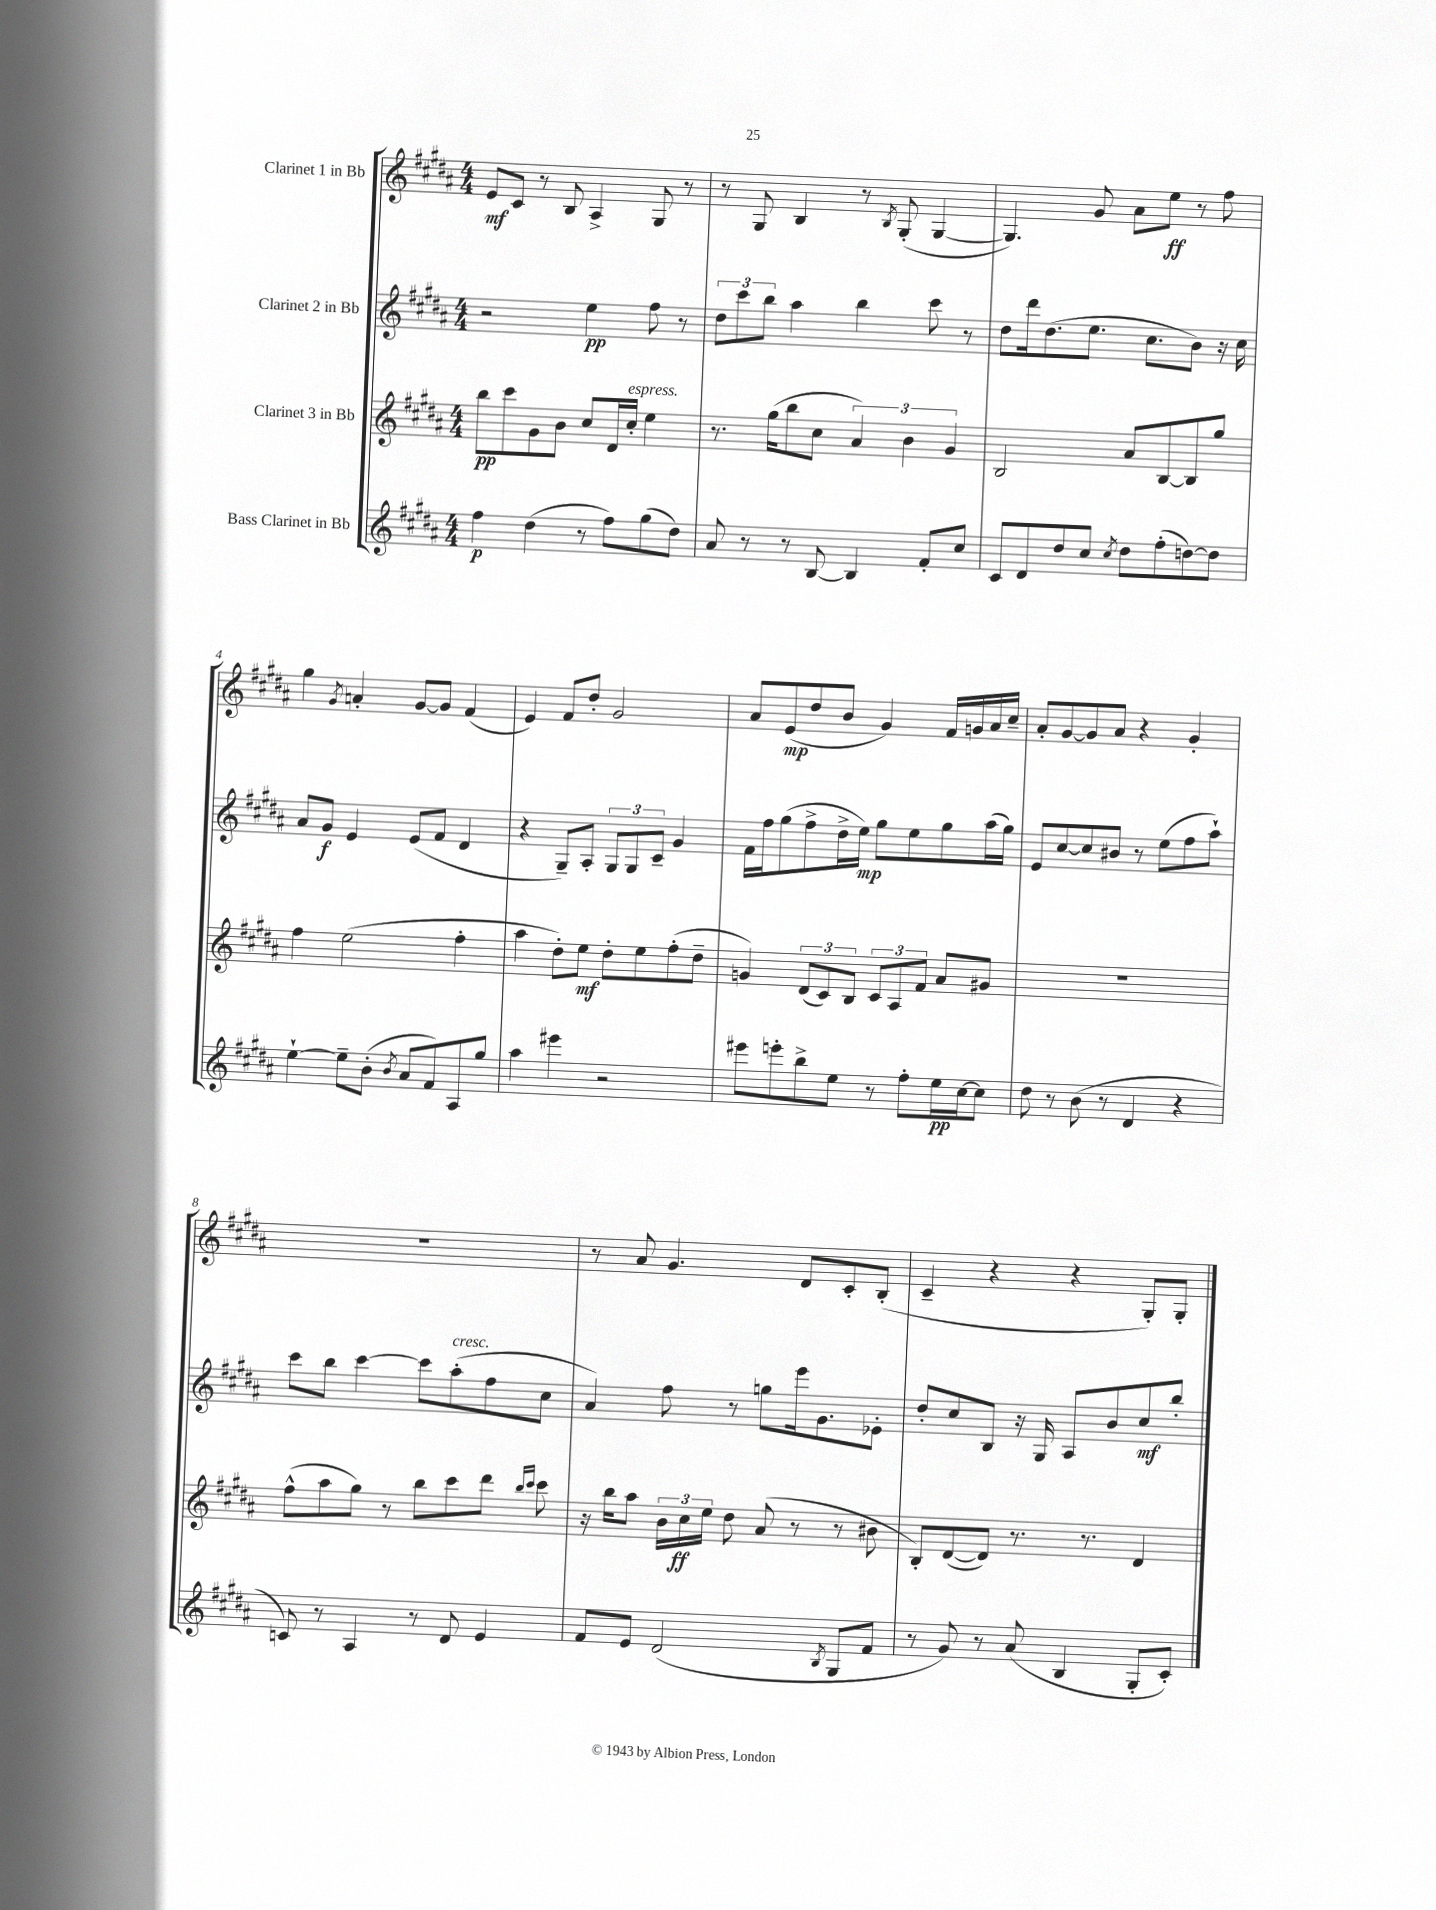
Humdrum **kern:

**kern	**kern	**kern	**kern
*staff4	*staff3	*staff2	*staff1
*clefG2	*clefG2	*clefG2	*clefG2
*k[f#c#g#d#a#]	*k[f#c#g#d#a#]	*k[f#c#g#d#a#]	*k[f#c#g#d#a#]
*M4/4	*M4/4	*M4/4	*M4/4
4ff#\	8bb\L	2r	8e/L
.	8ccc#\	.	8c#/J
(4dd#\	8g#\	.	8r
.	8b\J	.	8B/
8r	8cc#/L	4ee\	4A#^/
8ff#\L)	16d#/L	.	.
.	16cc#'/JJ	.	.
(8gg#\	4ee\	8ff#\	8G#/
8dd#\J)	.	8r	8r
=	=	=	=
8a#/	8.r	12dd#\L	8r
.	.	12ccc#\	.
8r	.	.	8G#/
.	.	12bb\J	.
.	(16gg#\LK	.	.
8r	8bb\	4aa#\	4B/
[8B/	8cc#\J	.	.
4B/]	6a#/)	4bb\	8r
.	.	.	8qB/
.	.	.	(8G#'/
.	6b\	.	.
8f#'/L	.	8ccc#\	[4G#/
.	6g#/	.	.
8cc#/J	.	8r	.
=	=	=	=
8c#/L	2B/	8dd#\L	4.G#/])
8d#/	.	16ddd#\k	.
.	.	(8.dd#\	.
8dd#/	.	.	.
8cc#/J	.	8.ee\J	8g#/
8qcc#/	.	.	.
8dd#\L	8a#/L	.	8a#\L
.	.	8.cc#\L	.
(8ff#'\	[8B/	.	8ee\J
[8dd\)	8B/]	8b\J)	8r
8dd\]J	8gg#/J	16r	8ff#\
.	.	16cc#\	.
=	=	=	=
[4ee`\	4ff#\	8a#/L	4gg#\
.	.	8g#/J	.
.	.	.	8qg#/
8ee~\]L	(2ee\	4e/	4a'/
(8b'\J	.	.	.
8qb/	.	.	.
8a#/L	.	(8e/L	[8g#/L
8f#/)	.	8f#/J	8g#/]J
8A#/	4ff#'\	4d#/	(4f#/
8gg#/J	.	.	.
=	=	=	=
4aa#\	4aa#\	4r	4e/)
4eee#\	8dd#'\L)	8G#~/L)	8f#/L
.	8ee\J	8A#'/J	8dd#'/J
2r	8dd#'\L	12G#/L	2g#/
.	.	12G#/	.
.	8ee\	.	.
.	.	12c#~/J	.
.	(8ff#'\	4g#/	.
.	8dd#~\J	.	.
=	=	=	=
8eee#\L	4g/)	16f#\LL	8a#/L
.	.	16ff#\J	.
8eee'\	.	(8gg#\	(8e/
8bb^\	(12d#/L	8ff#^\	8dd#/
.	12c#/)	.	.
8ee\J	.	16dd#^\L	8b/J
.	12B/J	.	.
.	.	16ee\JJ)	.
8r	12c#/L	8gg#\L	4g#/)
.	12A#/	.	.
8ff#'\L	.	8ee\	.
.	12f#/J	.	.
16ee\L	8a#/L	8gg#\	16f#/LL
[16cc#\J	.	.	16g/
8cc#\]J	8g#/J	(16aa#\L	16a#/
.	.	16gg#\JJ)	16cc#~/JJ
=	=	=	=
8dd#\	1r	8e/L	8a#'/L
8r	.	[8cc#/	[8g#/
(8b\	.	8cc#/]	8g#/]
8r	.	8b#/J	8a#/J
4d#/	.	8r	4r
.	.	(8ee\L	.
4r	.	8ff#\	4g#'/
.	.	8aa#`\J)	.
=	=	=	=
8c/)	(8ff#^^\L	8ccc#\L	1r
8r	8aa#\	8bb\J	.
4A#/	8gg#\J)	[4ccc#\	.
.	8r	.	.
8r	8bb\L	8ccc#\]L	.
8d#/	8ccc#\	(8aa#'\	.
4e/	8ddd#\J	8ff#\	.
.	16qqbb/LL	.	.
.	16qqccc#/JJ	.	.
.	8ccc#\	8cc#\J	.
=	=	=	=
8f#/L	16r	4a#/)	8r
.	16bb\LK	.	.
8e/J	8aa#\J	.	8a#/
(2d#/	24b\LL	8ff#\	4.g#/
.	24cc#\	.	.
.	24ee\JJ	.	.
.	8dd#\	8r	.
.	(8a#/	8gg\L	.
.	8r	16eee\k	8d#/L
.	.	8.g#\	.
8qB/	.	.	.
8G#/L	8r	.	8c#'/
8f#/J	8b#\	8e-'\J	(8B'/J
=	=	=	=
8r	8B'/L)	8dd#'/L	4c#~/
8g#/)	([8d#/	8cc#/	.
8r	8d#/]J)	8B/J	4r
(8a#/	8.r	16r	.
.	.	16G#/	.
4B/	.	8A#/L	4r
.	8.r	.	.
.	.	8b/	.
8G#'/L	4d#/	8cc#/	8G#'/L)
8c#'/J)	.	8bb'/J	8G#'/J
==	==	==	==
*-	*-	*-	*-
